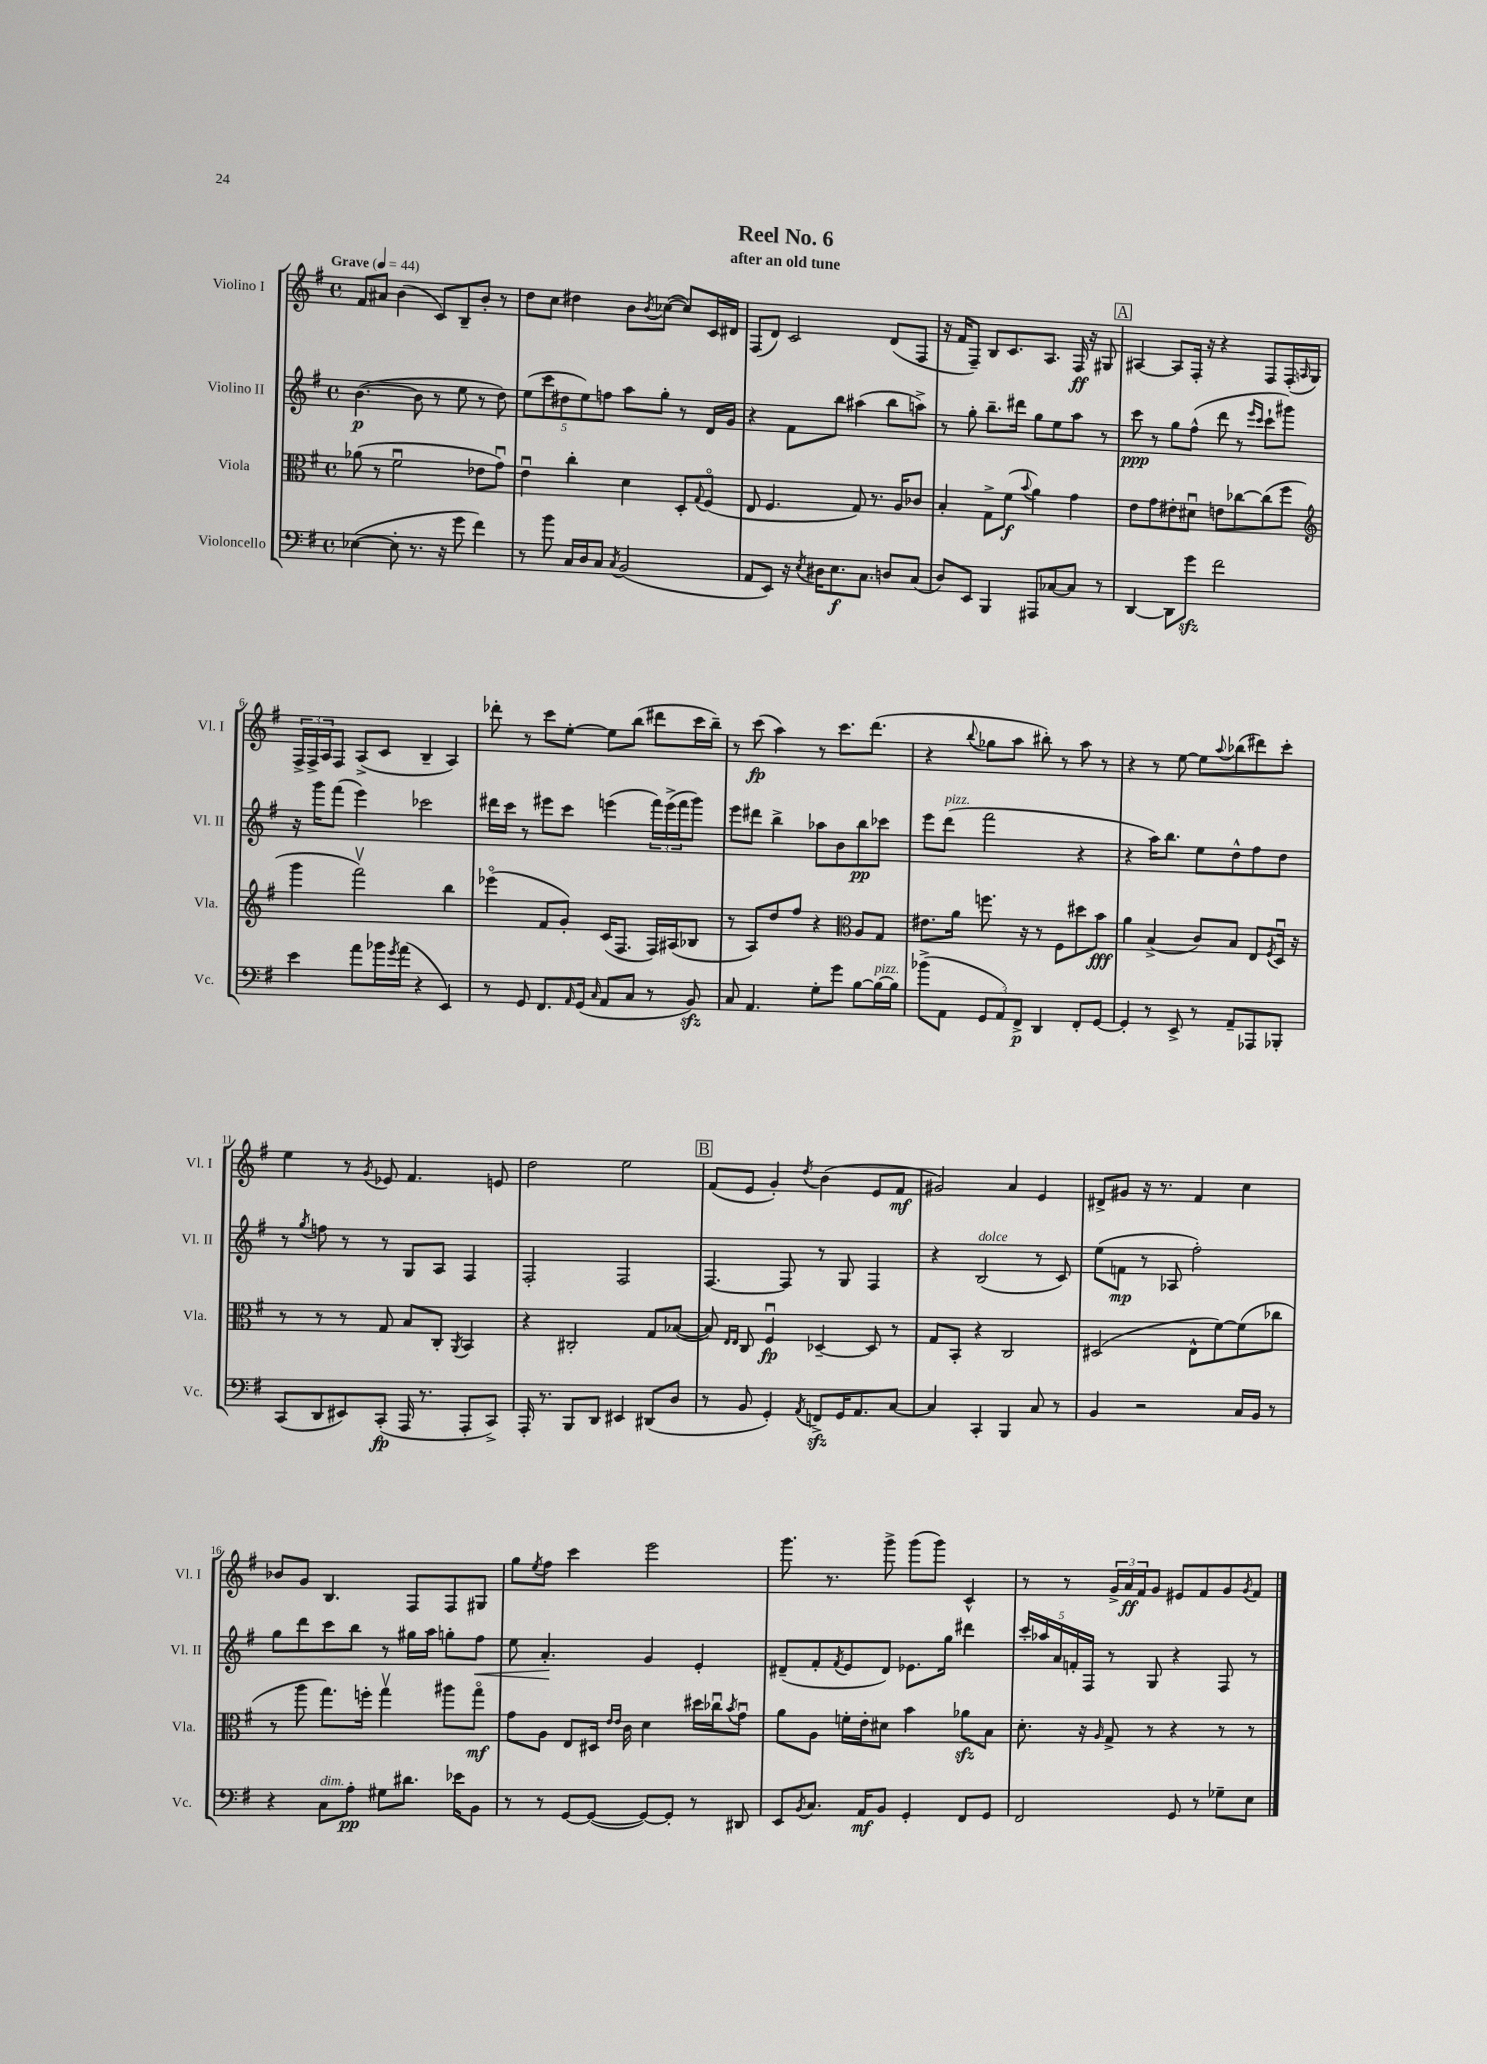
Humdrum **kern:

**kern	**kern	**kern	**kern
*staff4	*staff3	*staff2	*staff1
*clefF4	*clefC3	*clefG2	*clefG2
*k[f#]	*k[f#]	*k[f#]	*k[f#]
*M4/4	*M4/4	*M4/4	*M4/4
*met(c)	*met(c)	*met(c)	*met(c)
*MM44	*MM44	*MM44	*MM44
([4E-\	(8a-\	([4.b\	8f#/L
.	8r	.	8a#/J
8E-'\]	2f#u\	.	(4b\
8.r	.	8b\]	.
.	.	8r	8c/L)
16r	.	.	.
8g\	.	8ee\	8B~/
4f#\)	8e-\L	8r	8b'/J
.	8gu\J)	8dd\)	8r
=	=	=	=
8r	4eu\	(10ee\L	8dd\L
.	.	10ccc\	.
8b\	.	.	8cc\J
.	.	10dd#\	.
16C/LL	4cc'\	.	4dd#\
.	.	10ee\)	.
16D/J	.	.	.
8C/J	.	.	.
.	.	10ff\J	.
8qC/	.	.	.
(2BB/	4d\	8aa\L	8b\L
.	.	.	8qb/
.	.	8gg'\J	([8cc-\J
.	8D'/L	8r	8cc-/]L)
.	8qqG/	.	.
.	(8F#o/J	16d/LL	16c/L
.	.	16g/JJ	16d#/JJ
=	=	=	=
8AA/L	8E/	4r	(8F#/L
8EE/J)	4.F#/	.	8d/J)
16r	.	8f#\L	2c/
8qE/	.	.	.
16D#\LK	.	.	.
8.E\	.	8bb\J	.
.	8G/)	(4aa#\	.
8.C\J	.	.	.
.	8.r	.	.
8D/L	.	8bb\L	(8d/L
.	16A/LK	.	.
(8C/J	8c-/J	8aa^\J)	8F#/J
=	=	=	=
8D/L)	4B'/	8r	16r
.	.	.	16f#/LK
8EE/J	.	8gg'\	8F#~/J)
4BBB/	8G^\L	8.bb~\L	8B/L
.	(8f#\J	.	8.c/
.	.	16ddd#\Jk	.
.	8qqb/	.	.
8AAA#/L	4a\)	8gg\L	.
.	.	.	8.A/J
[8C-/	.	8ee\	.
8C-/]J	4g\	8aa\J	16F#/
.	.	.	16r
8r	.	8r	8G#/
=	=	=	=
[4DD/	8e\L	8ccc\	[4A#/
.	8g\	8r	.
8DD\]L	8e#'\	8gg\L	8A#/]L
8g\J	8d#u\J	(8ff#^^\J	16F#'/Jk
.	.	.	16r
2f#\	8e\L	8ddd\	4r
.	[8cc-\	8r	.
.	.	16qqeee/LL	.
.	.	16qqccc/JJ	.
.	(8cc-\]	8ccc`\L	8F#/L
.	8ff#\J	8ggg#\J)	(16F#'/L
.	.	.	16qqA/
.	.	.	16G/JJ)
=	=	=	=
*	*clefG2	*	*
4e\	4ggg\	16r	24F#^/LL
.	.	.	24F#^/
.	.	16ggg\LK	.
.	.	.	24A/J
.	.	(8fff#\J	8F#/J
8a\L	2fff#v\)	4eee\)	(8A^/L
16b-\L	.	.	8c/J
8qg/	.	.	.
(16a\JJ	.	.	.
4r	.	2ccc-\	4B~/
4EE/)	4bb\	.	4A/)
=	=	=	=
8r	(4eee-o\	16ddd#\LL	8ddd-'\
.	.	16ccc\JJ	.
8GG/	.	8r	8r
8.FF#/L	8f#/L	8eee#\L	8ccc\L
.	8g'/J)	8ccc\J	[8ee'\J
16qqAA/	.	.	.
(16GG/Jk	.	.	.
16qqC/	.	.	.
8AA/L	(16c/LK	(4eee\	8ee\]L
.	8.F#/J	.	.
8C/J	.	.	(8bb\J
8r	16F#/LL)	24fff#\LL)	8ddd#\L
.	.	(24eee^\	.
.	(16A#/J	.	.
.	.	24fff#\J	.
8BB/)	8B-/J	8ggg\J)	16ccc\L
.	.	.	16bb~\JJ)
=	=	=	=
8C/	8r	8eee\L	8r
4.AA/	8A/L)	8ddd#\J	(8ccc\
.	8dd/	4bb^\	4aa\)
.	8ff#/J	.	.
8G'\L	4r	8aa-\L	8r
8g\J	.	8b\	8.ccc\L
*	*clefC3	*	*
[8B\L	8A/L	8bb\	.
.	.	.	(8.ddd\J
16B\_L	8G/J	8ccc-\J	.
16B\]JJ	.	.	.
=	=	=	=
(8b-^\L	8.e#\L	8eee\L	4r
8AA\J	.	(8ddd\J	.
.	16a\Jk	.	.
.	.	.	8qqbb/
12GG/L	8.ff\	2fff#\	8gg-\L
12AA/)	.	.	.
.	.	.	8aa\J
12FF#^/J	.	.	.
.	16r	.	.
4DD/	8r	.	8bb#'\)
.	8F#\L	.	8r
8FF#'/L	8dd#\	4r	8aa\
[8GG/J	8b\J	.	8r
=	=	=	=
4GG'/]	4a\	4r	4r
8r	(4B^/	16aa\LK)	8r
.	.	8.bb\J	.
8EE^/	.	.	[8ee\
8r	8c/L)	8ee\L	8ee\]L
.	.	.	8qqaa/
8AA~/L	8B/J	8dd^^\	(8bb-\
8AAA-/	8E/L	8ff#\	8ddd#\)
.	8qF#/	.	.
8BBB-'/J	16Du/Jk	8dd\J	8ccc'\J
.	16r	.	.
=	=	=	=
(8CC/L	8r	8r	4ee\
.	.	8qgg/	.
8DD/	8r	8ff\	.
8EE#/)	8r	8r	8r
.	.	.	8qg/
(8CC'/J	8G/	8r	8e-/
16AAA/	8B/L	8G/L	4.f#/
8.r	.	.	.
.	8C'/J	8A/J	.
.	8qAA/	.	.
8AAA'/L	4BB/	4F#/	.
8CC^/J)	.	.	8e/
=	=	=	=
16AAA'/	4r	2F#'/	2dd\
8.r	.	.	.
8BBB/L	2C#'/	.	.
8DD/J	.	.	.
4EE#/	.	2F#/	2ee\
(8DD#/L	8G/L	.	.
8D/J	([8B-/J	.	.
=	=	=	=
8r	8B-/])	[4.F#/	(8f#/L
.	16qqE/LL	.	.
.	16qqE/JJ	.	.
8BB/	8C/	.	8e/J
4GG'/)	4F#u/	.	4g'/)
.	.	8F#/]	.
8qAA/	.	.	8qdd/
8FF^/L	[4D-~/	8r	(4b\
16GG/K	.	8G/	.
8.AA/	.	.	.
.	8D-/]	4F#/	8e/L
[8C/J	8r	.	8f#/J
=	=	=	=
4C/]	8G/L	4r	2g#/)
.	8BB'/J	.	.
4CC'/	4r	(2B/	.
4BBB/	2C/	.	4a/
8C/	.	8r	4e/
8r	.	8c/)	.
=	=	=	=
4BB/	(2D#/	(8ee\L	8d#^/L
.	.	8f\J	8g#/J
2r	.	8r	16r
.	.	.	8.r
.	.	8A-/	.
.	8E^^\L	2ff#'\)	4f#/
.	[8f#\)	.	.
16C/LL	(8f#\]	.	4cc\
16BB/JJ	.	.	.
8r	8cc-\J	.	.
=	=	=	=
4r	8r	8gg\L	8b-/L
.	8aa\	8ddd\	8g/J
8C\L	8.gg\L)	8ccc\	4.B/
8A'\J	.	8bb\J	.
.	16ff'\Jk	.	.
8G#\L	4ggv\	8r	.
8.d#\J	.	16gg#\LL	8F#/L
.	.	16aa\JJ	.
.	8aa#\L	8gg'\L	8F#/
16e-\LK	.	.	.
8BB\J	8ggo\J	8ff#\J	8G#/J
=	=	=	=
8r	8g\L	8ee\	8gg\L
.	.	.	8qee/
8r	8A\J	4.a'/	8ff#\J
[8GG/L	8E/L	.	4ccc\
(8GG/_J	16D#/Jk	.	.
.	16qqe/LL	.	.
.	16qqe/JJ	.	.
.	16c\	.	.
8GG/_L)	4d\	4g/	2eee\
8GG'/]J	.	.	.
8r	16dd#\LL	4e'/	.
.	16cc-u\J	.	.
.	8qb/	.	.
8DD#/	8gu\J	.	.
=	=	=	=
8EE/L	8a\L	(8d#~/L	8.ggg\
8qBB/	.	.	.
8.C/J	8A\J	8f#'/	.
.	.	.	8.r
.	.	8qf#/	.
.	16f'\LL	8e/	.
16AA/LK	16e'\J	.	.
8BB/J	8d#\J	8d#/J)	8ggg^\
4GG'/	4b\	8.e-\L	(8ggg\L
.	.	.	8ggg\J)
.	.	16gg\Jk	.
8FF#/L	8a-\L	4ddd#\	4c^^/
8GG/J	8B\J	.	.
=	=	=	=
2FF#/	8.d'\	20ccc'/LL	8r
.	.	20aa-/	.
.	.	20a/	.
.	.	.	8r
.	.	20f'/	.
.	16r	.	.
.	.	20F#/JJ	.
.	16qqA/	.	.
.	8G^/	8r	24g^/LL
.	.	.	24a/
.	.	.	24f#/J
.	8r	8G/	8g/J
8GG/	4r	4r	8e#/L
8r	.	.	8f#/
8G-~\L	8r	8F#/	8g/
.	.	.	8qg/
8E\J	8r	8r	8f#/J
==	==	==	==
*-	*-	*-	*-
